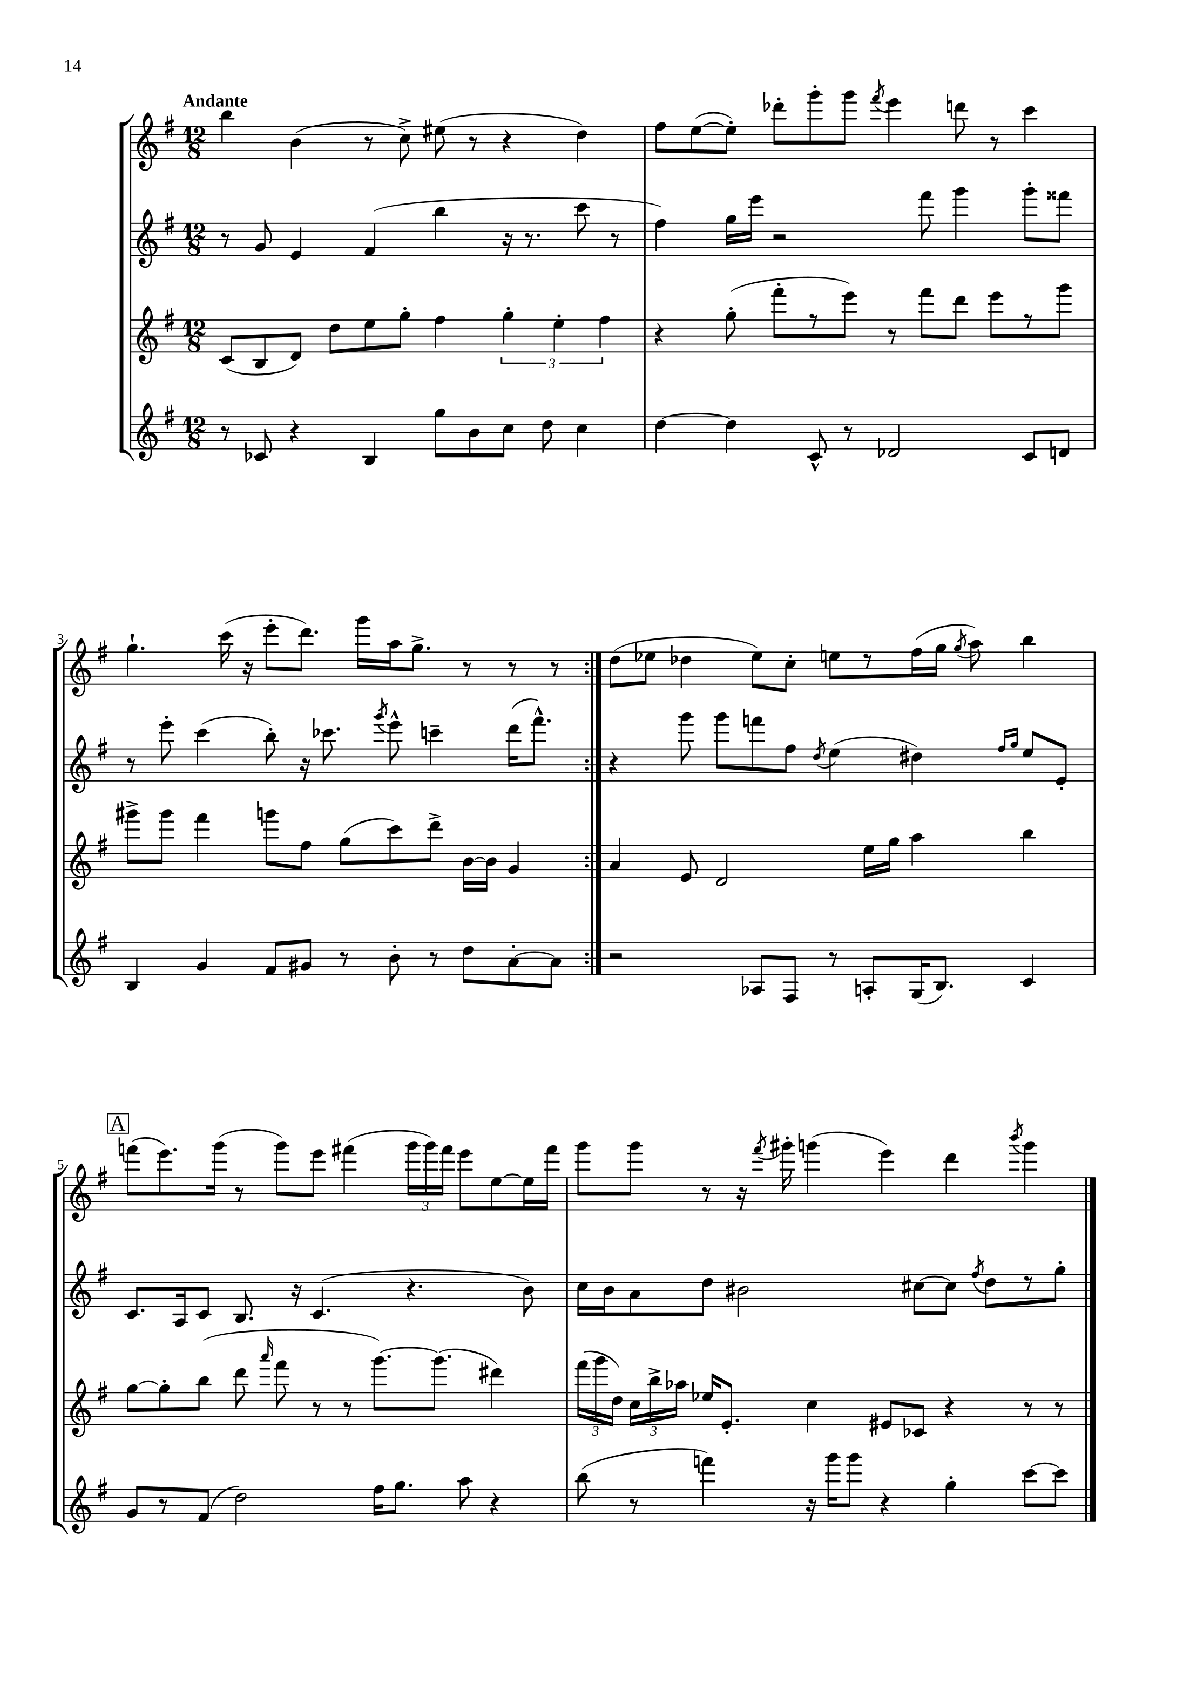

**kern	**kern	**kern	**kern
*part4	*part3	*part2	*part1
*staff4	*staff3	*staff2	*staff1
*clefG2	*clefG2	*clefG2	*clefG2
*k[f#]	*k[f#]	*k[f#]	*k[f#]
*M12/8	*M12/8	*M12/8	*M12/8
=1	=1	=1	=1
!	!	!	!LO:TX:a:B:t=Andante
8r	(8c/L	8r	4bb\
8c-X/	8B/	8g/	.
4r	8d/J)	4e/	(4b\
.	8dd\L	.	.
4B/	8ee\	(4f#/	8r
.	8gg'\J	.	8cc^\)
8gg\L	4ff#\	4bb\	(8ee#X\
8b\	.	.	8r
8cc\J	6gg'\	16r	4r
.	.	8.r	.
8dd\	.	.	.
.	6ee'\	.	.
4cc\	.	8ccc\	4dd\)
.	6ff#\	.	.
.	.	8r	.
=2	=2	=2	=2
[4dd\	4r	4ff#\)	8ff#\L
.	.	.	([8ee\
4dd\]	(8gg'\	16gg\LL	8ee'\J])
.	.	16eee\JJ	.
.	8fff#'\L	2r	8ddd-X'\L
8c^^/	8r	.	8ggg'\
8r	8eee\J)	.	8ggg\J
.	.	.	8qfff#/
2d-X/	8r	.	4eee\
.	8fff#\L	8fff#\	.
.	8ddd\J	4ggg\	8dddn\
.	8eee\L	.	8r
8c/L	8r	8ggg'\L	4ccc\
8dn/J	8ggg\J	8fff##X\J	.
!!LO:LB:g=z
=3	=3	=3	=3
4B/	8ggg#X^\L	8r	4.gg`\
.	8ggg#\J	8eee'\	.
4g/	4fff#\	(4ccc\	.
.	.	.	(16ccc\
.	.	.	16r
8f#/L	8gggn\L	8bb'\)	8eee'\L
8g#X/J	8ff#\J	16r	8.ddd\J)
.	.	8.ccc-X\	.
8r	(8gg\L	.	.
.	.	.	16ggg\LL
.	.	8qggg/	.
8b'\	8ccc\)	8eee^^\	16aa\J
.	.	.	8.gg^\J
8r	8ddd^\J	4cccn~\	.
8dd\L	[16b\LL	.	8r
.	16b\JJ]	.	.
[8a'\	4g/	(16ddd\KL	8r
.	.	8.fff#^^\J)	.
8a\J]	.	.	8r
=4:|!	=4:|!	=4:|!	=4:|!
2r	4a/	4r	(8dd\L
.	.	.	8ee-X\J
.	8e/	8ggg\	4dd-X\
.	2d/	8ggg\L	.
8A-X/L	.	8fffn\	8ee-\L)
8F#/J	.	8ff#\J	8cc'\J
.	.	8qdd/	.
8r	.	(4ee\	8een\L
8An'/L	16ee\LL	.	8r
.	16gg\JJ	.	.
(16G/K	4aa\	4dd#X\)	(16ff#\L
8.B/J)	.	.	16gg\JJ
.	.	.	8qgg/
.	.	.	8aa\)
.	.	16qqff#/LL	.
.	.	16qqgg/JJ	.
4c/	4bb\	8ee/L	4bb\
.	.	8e'/J	.
!!LO:LB:g=z
!!LO:REH:place=s1:t=A
=5	=5	=5	=5
8g/L	[8gg\L	8.c/L	(8fffn\L
8r	8gg'\]	.	8.eee\)
.	.	16A/k	.
(8f#/J	(8bb\J	8c/J	.
.	.	.	(16ggg\Jk
2dd\)	8ddd\	8.B/	8r
.	16qqaaa/	.	.
.	8fff#\	.	8ggg\L)
.	.	16r	.
.	8r	(4.c/	8eee\J
.	8r	.	(4fff#X\
16ff#\KL	[8.ggg\L)	.	.
8.gg\J	.	.	.
.	.	4.r	24ggg\LL
.	.	.	24ggg\)
.	(8.ggg\J]	.	.
.	.	.	24fff#\JJ
8aa\	.	.	8eee\L
4r	4ddd#X\)	.	[8ee\
.	.	8b\)	16ee\L]
.	.	.	16fff#\JJ
=6	=6	=6	=6
(8bb\	(24fff#\LL	16cc\LL	8ggg\L
.	24ggg\	.	.
.	.	16b\J	.
.	24dd\JJ)	.	.
8r	24cc\LL	8a\	8ggg\J
.	24bb^\	.	.
.	24aa-X\JJ	.	.
4fffn\)	16ee-X/KL	8dd\J	8r
.	8.e'/J	.	.
.	.	2b#X\	16r
.	.	.	8qfff#/
.	.	.	16ggg#X'\
16r	4cc\	.	(4gggn\
16ggg\KL	.	.	.
8ggg\J	.	.	.
4r	8e#X/L	.	4eee\)
.	8c-X/J	[8cc#X\L	.
4gg'\	4r	8cc#\J]	4ddd\
.	.	8qff#/	.
.	.	8dd\L	.
.	.	.	8qbbb/
[8ccc\L	8r	8r	4ggg\
8ccc\J]	8r	8gg'\J	.
==	==	==	==
*-	*-	*-	*-
